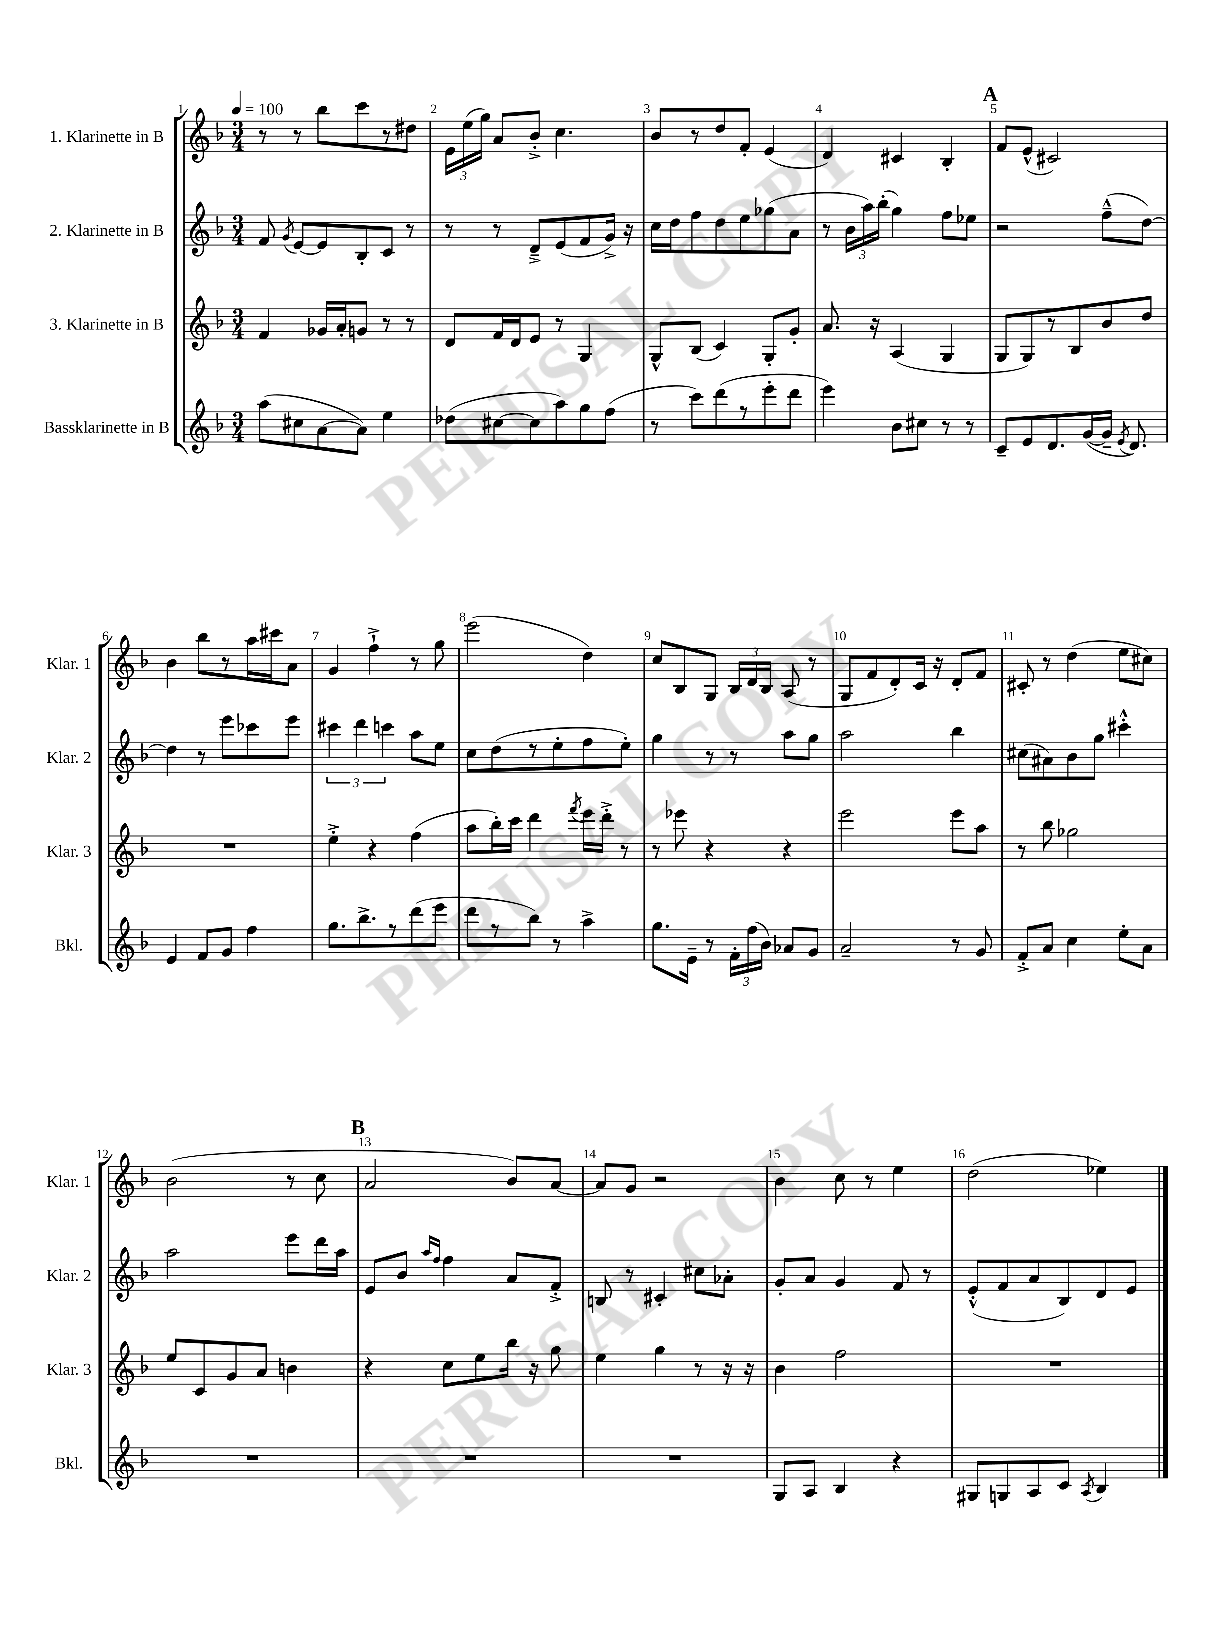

**kern	**kern	**kern	**kern
*part4	*part3	*part2	*part1
*staff4	*staff3	*staff2	*staff1
*I"Bassklarinette in B	*I"3. Klarinette in B	*I"2. Klarinette in B	*I"1. Klarinette in B
*I'Bkl.	*I'Klar. 3	*I'Klar. 2	*I'Klar. 1
*clefG2	*clefG2	*clefG2	*clefG2
*k[b-]	*k[b-]	*k[b-]	*k[b-]
*M3/4	*M3/4	*M3/4	*M3/4
*MM100	*MM100	*MM100	*MM100
=1	=1	=1	=1
(8aa\L	4f/	8f/	8r
.	.	8qg/	.
8cc#X\	.	[8e/L	8r
[8a\	16g-X/LL	8e/]	8bb-\L
.	16a'/J	.	.
8a\J])	8gn/J	8B-'/	8ccc\
4ee\	8r	8c/J	8r
.	8r	8r	8dd#X\J
=2	=2	=2	=2
(8dd-X\L	8d/L	8r	24e\LL
.	.	.	(24ee\
.	.	.	24gg\JJ)
[8cc#X\	16f/L	8r	8a/L
.	16d/J	.	.
8cc#\]	8e/J	8d~^/L	8b-'^/J
8aa\)	8r	(8e/	4.cc\
8gg\	4G/	8f/	.
(8ff\J	.	16g^/Jk)	.
.	.	16r	.
=3	=3	=3	=3
8r	8G^^/L	16cc\LL	8b-/L
.	.	16dd\J	.
8ccc\L)	(8B-/J	8ff\	8r
(8ddd\	4c/)	8dd\	8dd/
8r	.	8ee\	8f'/J
8eee'\	8G'/L	(8gg-X\	(4e/
8ddd\J	8g'/J	8a\J	.
=4	=4	=4	=4
4eee\)	8.a/	8r	4d/)
.	.	24b-\LL	.
.	.	24aa\)	.
.	16r	.	.
.	.	(24bb-'\JJ	.
8b-\L	(4A/	4gg\)	4c#X/
8cc#X\J	.	.	.
8r	4G/	8ff\L	4B-'/
8r	.	8ee-X\J	.
!!LO:REH:place=s1:t=A
=5	=5	=5	=5
8c~/L	8G/L	2r	8f/L
8e/	8G/)	.	(8e^^/J
8.d/	8r	.	2c#X/)
.	8B-/	.	.
([16g/L	.	.	.
16g~/JJ]	8b-/	(8ff~^^\L	.
8qe/	.	.	.
8.d/)	.	.	.
.	8dd/J	[8dd\J)	.
!!LO:LB:g=z
=6	=6	=6	=6
4e/	2.r	4dd\]	4b-\
8f/L	.	8r	8bb-\L
8g/J	.	8eee\L	8r
4ff\	.	8ccc-X\	16aa\L
.	.	.	16ccc#X\J
.	.	8eee\J	8a\J
=7	=7	=7	=7
8.gg\L	4ee'^\	6ccc#X\	4g/
.	.	6ddd\	.
8.bb-^\	.	.	.
.	4r	.	4ff`^\
.	.	6cccn\	.
8r	.	.	.
(8ddd\	(4ff\	8aa\L	8r
8eee\J	.	8ee\J	8gg\
=8	=8	=8	=8
8ddd\L	8aa\L	8cc\L	(2eee\
8r	16bb-'\L)	(8dd\	.
.	16ccc\JJ	.	.
8bb-\J)	4ddd\	8r	.
8r	.	8ee'\	.
.	8qfff/	.	.
4aa^\	16eee\LL	8ff\	4dd\)
.	16ddd'^\JJ	.	.
.	8r	8ee'\J)	.
=9	=9	=9	=9
8.gg\L	8r	4gg\	8cc/L
.	8eee-X\	.	8B-/
16e~\Jk	.	.	.
8r	4r	8r	8G/J
24f'\LL	.	8r	24B-/LL
(24ff\	.	.	24d/
24b-\JJ)	.	.	24B-/JJ
8a-X/L	4r	8aa\L	(8A/
8g/J	.	8gg\J	8r
=10	=10	=10	=10
2a~/	2eee\	2aa\	8G/L
.	.	.	8f/
.	.	.	8d'/)
.	.	.	16c/Jk
.	.	.	16r
8r	8eee\L	4bb-\	8d'/L
8g/	8aa\J	.	8f/J
=11	=11	=11	=11
8f'^/L	8r	(8cc#X\L	8c#X'/
8a/J	8bb-\	8a#X\)	8r
4cc\	2gg-X\	8b-\	(4dd\
.	.	8gg\J	.
8ee'\L	.	4ccc#X'^^\	8ee\L
8a\J	.	.	8cc#X\J)
!!LO:LB:g=z
=12	=12	=12	=12
2.r	8ee/L	2aa\	(2b-\
.	8c/	.	.
.	8g/	.	.
.	8a/J	.	.
.	4bn\	8eee\L	8r
.	.	16ddd\L	8cc\
.	.	16aa\JJ	.
!!LO:REH:place=s1:t=B
=13	=13	=13	=13
2.r	4r	8e/L	2a/
.	.	8b-/J	.
.	.	16qqaa/LL	.
.	.	16qqff/JJ	.
.	8cc\L	4ff\	.
.	8ee\	.	.
.	16bb-\Jk	8a/L	8b-/L)
.	16r	.	.
.	8gg\	8f'^/J	[8a/J
=14	=14	=14	=14
2.r	4ee\	8Bn/	8a/L]
.	.	8r	8g/J
.	4gg\	4c#X'/	2r
.	8r	8cc#X\L	.
.	16r	8a-X'\J	.
.	16r	.	.
=15	=15	=15	=15
8G/L	4b-\	8g'/L	4b-\
8A/J	.	8a/J	.
4B-/	2ff\	4g/	8cc\
.	.	.	8r
4r	.	8f/	4ee\
.	.	8r	.
=16	=16	=16	=16
8G#X/L	2.r	(8e'^^/L	(2dd\
8Gn/	.	8f/	.
8A/	.	8a/	.
8c/J	.	8B-/)	.
8qA/	.	.	.
4B-/	.	8d/	4ee-X\)
.	.	8e/J	.
==	==	==	==
*-	*-	*-	*-
